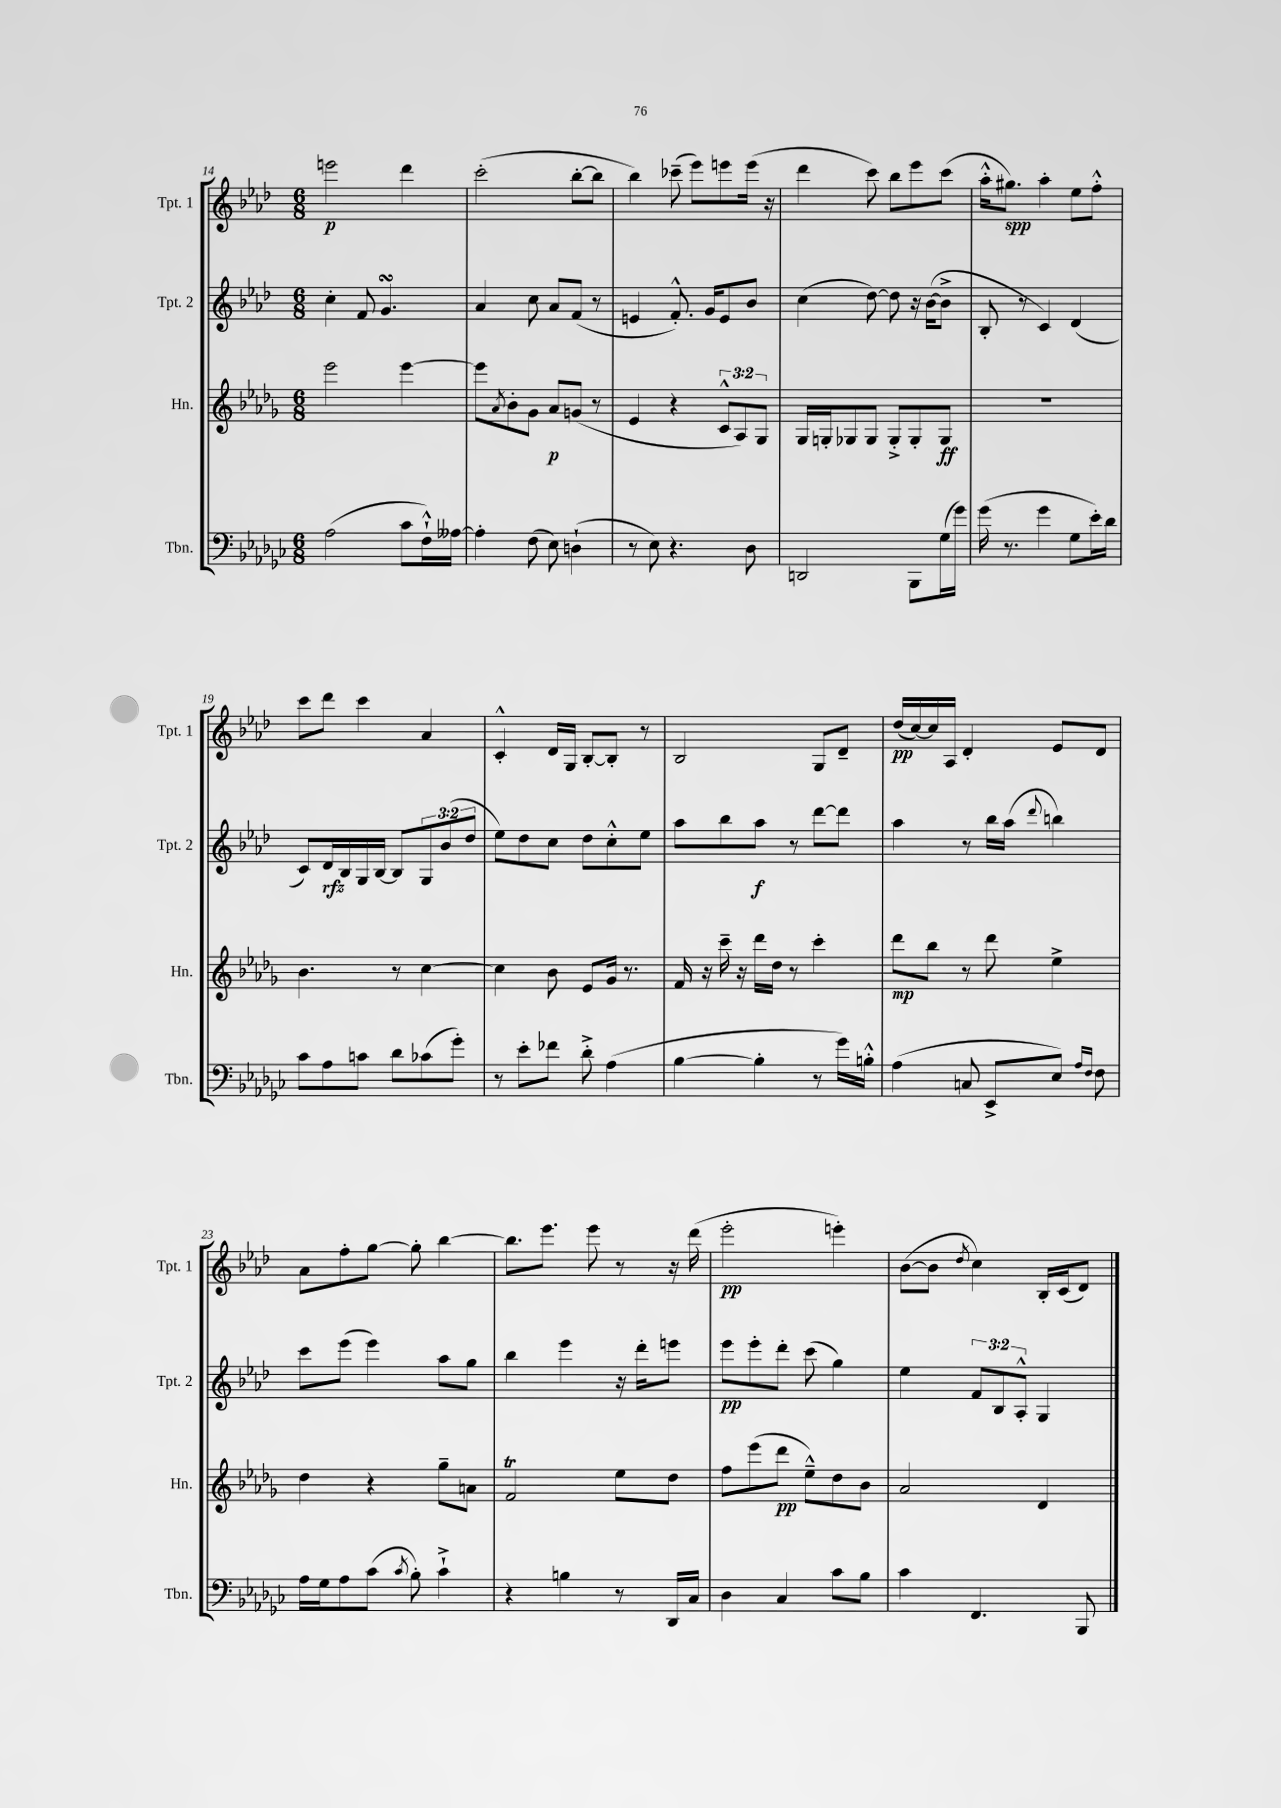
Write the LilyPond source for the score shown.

<<
\new StaffGroup <<
\new Staff = "s0" \with { instrumentName = "Tpt. 1" shortInstrumentName = "Tpt. 1" } {
    \clef treble \key aes \major \numericTimeSignature \time 6/8
    e'''2\p des'''4 |
    c'''2-.( bes''8~-. bes''8 |
    bes''4) ces'''8--( ees'''8) e'''8 e'''16( r16 |
    des'''4 c'''8) bes''8 ees'''8 c'''8( |
    aes''16-.-^ gis''8.\spp) aes''4-. ees''8 f''8-.-^ |
    c'''8 des'''8 c'''4 aes'4 |
    c'4-.-^ des'16 g16 bes8~-. bes8-. r8 |
    bes2 g8 des'8-- |
    des''16\pp( c''16~) c''16 aes16 des'4-. ees'8 des'8 |
    aes'8 f''8-. g''8~ g''8-. bes''4~ |
    bes''8. ees'''8. ees'''8 r8 r16 des'''16( |
    ees'''2-.\pp e'''4-.) |
    bes'8~( bes'8 \acciaccatura { des''8 } c''4) bes16-. c'16( des'8) \bar "|." |
}
\new Staff = "s1" \with { instrumentName = "Tpt. 2" shortInstrumentName = "Tpt. 2" } {
    \clef treble \key aes \major \numericTimeSignature \time 6/8 \override Staff.TupletNumber.text = #tuplet-number::calc-fraction-text
    c''4-. f'8 g'4.\turn |
    aes'4 c''8 aes'8 f'8( r8 |
    e'4 f'8.-.-^) g'16 e'8 bes'8 |
    c''4( des''8~) des''8 r16 bes'16~( bes'8-> |
    bes8-. r8 c'4) des'4( |
    c'8) des'16\rfz bes16 g16 bes16~ bes8 \tuplet 3/2 { g8 bes'8( des''8 } |
    ees''8) des''8 c''8 des''8 c''8-.-^ ees''8 |
    aes''8 bes''8 aes''8\f r8 des'''8~ des'''8 |
    aes''4 r8 bes''16 aes''16( \appoggiatura { des'''8 } b''4) |
    c'''8 ees'''8( ees'''4) aes''8 g''8 |
    bes''4 ees'''4 r16 des'''16-. e'''8 |
    ees'''8\pp ees'''8-. des'''8-. c'''8( g''4) |
    ees''4 \tuplet 3/2 { f'8 bes8 aes8-.-^ } g4 \bar "|." |
}
\new Staff = "s2" \with { instrumentName = "Hn." shortInstrumentName = "Hn." } {
    \clef treble \key des \major \numericTimeSignature \time 6/8 \override Staff.TupletNumber.text = #tuplet-number::calc-fraction-text
    ees'''2 ees'''4~ |
    ees'''8 \acciaccatura { aes'8 } bes'8-. ges'8 aes'8\p g'8( r8 |
    ees'4 r4 \tuplet 3/2 { c'8-^ aes8) ges8 } |
    ges16 g16-. ges8 ges8 ges8-.-> ges8-. ges8\ff |
    R2. |
    bes'4. r8 c''4~ |
    c''4 bes'8 ees'8 ges'16 r8. |
    f'16 r16 c'''16-- r16 des'''16 des''16 r8 c'''4-. |
    des'''8\mp bes''8 r8 des'''8 ees''4-> |
    des''4 r4 ges''8-- a'8 |
    f'2\trill ees''8 des''8 |
    f''8 ees'''8( des'''8\pp ees''8---^) des''8 bes'8 |
    aes'2 des'4 \bar "|." |
}
\new Staff = "s3" \with { instrumentName = "Tbn." shortInstrumentName = "Tbn." } {
    \clef bass \key ges \major \numericTimeSignature \time 6/8
    aes2( ces'8 f16-!-^) aeses16~ |
    aeses4-. f8( ees8) d4-!( |
    r8 ees8) r4. des8 |
    d,2 bes,,8 ges16( ges'16) |
    ges'16( r8. ges'4 ges8 ees'16-.) des'16 |
    ces'8 aes8 c'8 des'8 ces'8( ges'8-.) |
    r8 ees'8-. fes'8 des'8-.-> aes4( |
    bes4~ bes4-. r8 ges'16) b16-.-^ |
    aes4( c8 ees,8-> ees8) \grace { aes16 f16 } f8 |
    aes16 ges16 aes8 ces'8( \acciaccatura { ces'8 } bes8-.) ces'4-!-> |
    r4 b4 r8 des,16 ces16 |
    des4 ces4 ces'8 bes8 |
    ces'4 f,4. bes,,8 \bar "|." |
}
>>
>>
\layout { \context { \Score currentBarNumber = #14 } }
